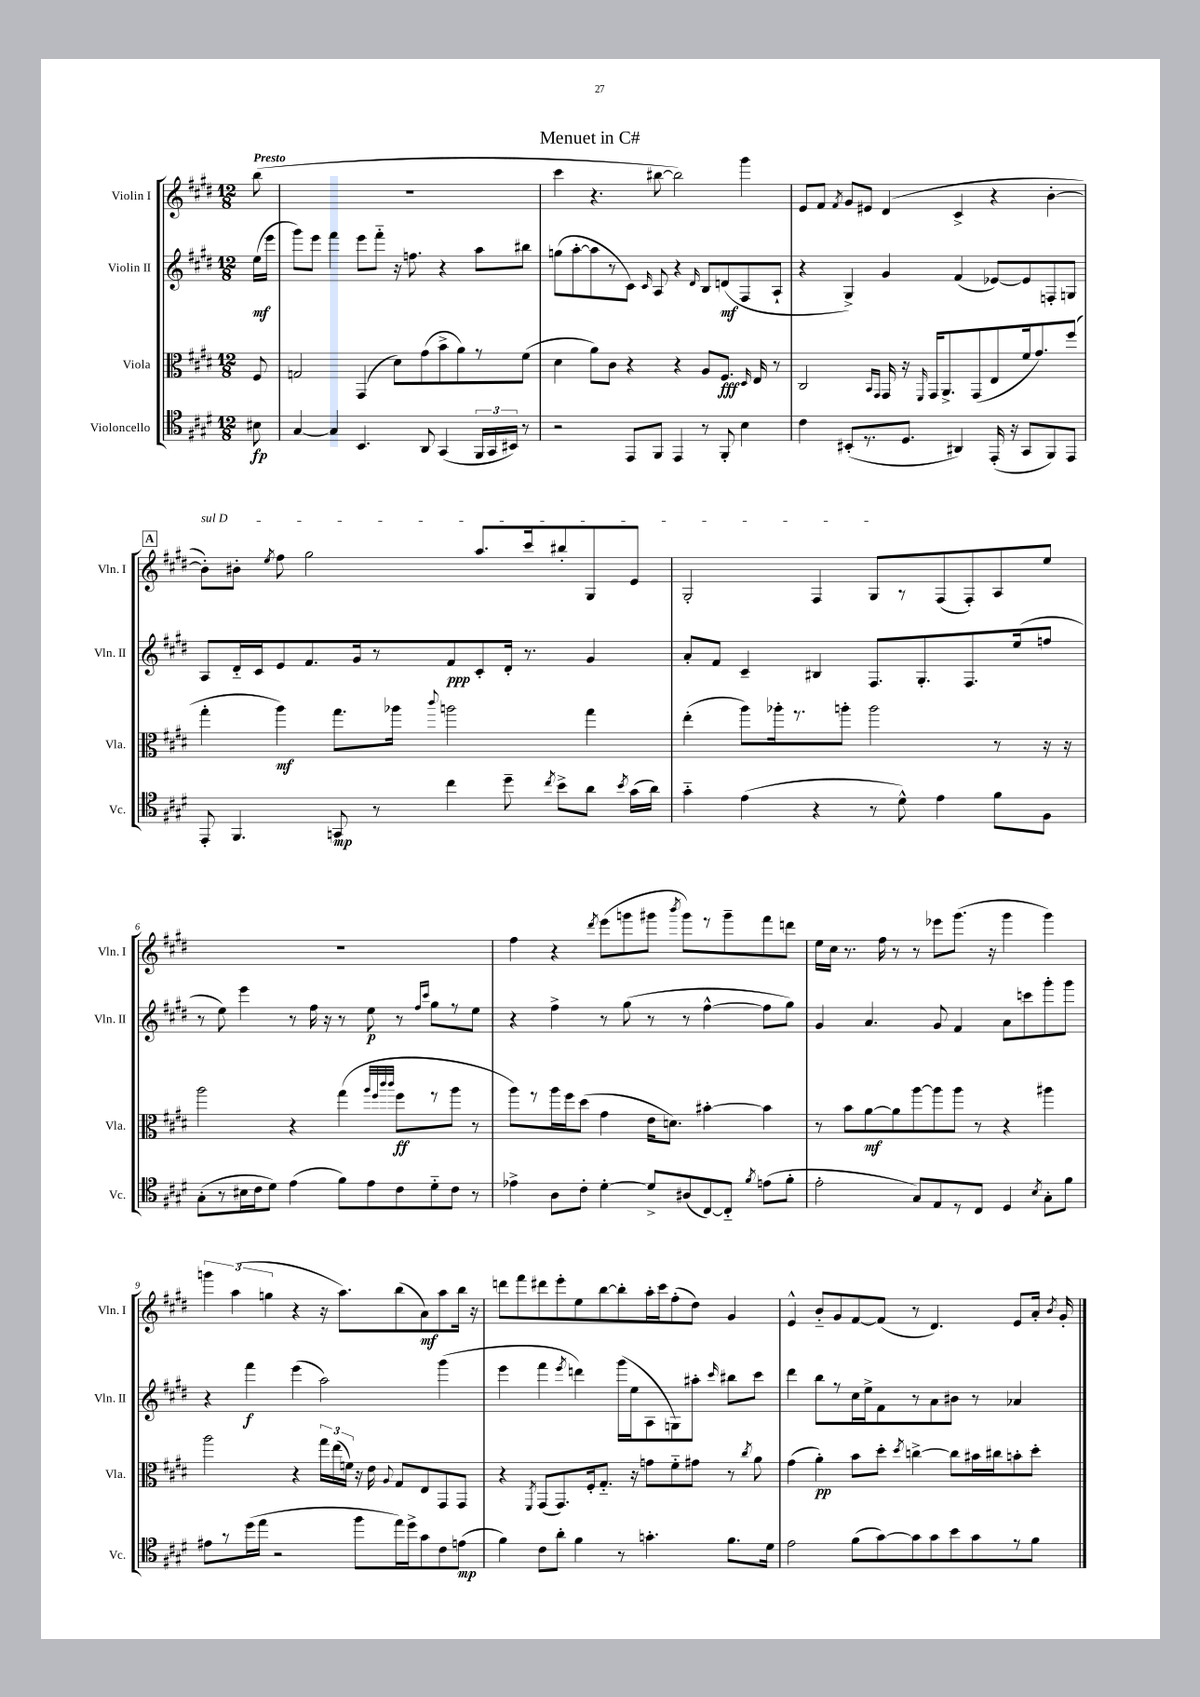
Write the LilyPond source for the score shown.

\header { title = "Menuet in C#" }
<<
\new StaffGroup <<
\new Staff = "s0" \with { instrumentName = "Violin I" shortInstrumentName = "Vln. I" } {
    \clef treble \key e \major \numericTimeSignature \time 12/8 \partial 8 \tempo "Presto"
    \autoBeamOff b''8( |
    R1. |
    cis'''4 r4. bis''8~ bis''2) gis'''4 |
    e'8[ fis'8] \acciaccatura { fis'8 } gis'8[ eis'8] dis'4( cis'4-> r4 b'4~-. |
    \mark \markup { \box "A" } \once \override TextSpanner.bound-details.left.text = \markup { \italic "sul D" } b'8[-.\startTextSpan) bis'8]-. \acciaccatura { e''8 } fis''8 gis''2 a''8.[ cis'''16 bis''8-. gis8 e'8] |
    gis2-. fis4 gis8[\stopTextSpan r8 fis8( fis8-.) a8 e''8] |
    R1. |
    fis''4 r4 \acciaccatura { dis'''8 } e'''8[( g'''8 gis'''8] \acciaccatura { b'''8 } gis'''8[) r8 gis'''8-- fis'''8 d'''8] |
    e''16[ cis''16] r8. fis''16 r8 r8 ees'''8[ gis'''8.]( r16 gis'''4 gis'''4) |
    \tuplet 3/2 { g'''4 a''4( g''4 } r4 r16 a''8.[) b''8( a'8\mf) a''8 b''16] r16 |
    d'''8[ fis'''8 dis'''8 e'''8-. e''8 b''8~ b''8-. a''16-. cis'''16 fis''8-.( dis''8]) gis'4 |
    e'4-^ b'8[-_ gis'8 fis'8~ fis'8]( r8 dis'4.) e'8[ a'16]-. \acciaccatura { b'8 } gis'16-. \bar "|." |
}
\new Staff = "s1" \with { instrumentName = "Violin II" shortInstrumentName = "Vln. II" } {
    \clef treble \key e \major \numericTimeSignature \time 12/8 \partial 8
    \autoBeamOff e''16[\mf( e'''16] |
    gis'''8[) e'''8] fis'''4 e'''8[ fis'''8]-_ r16 f''8. r4 a''8[ bis''8] |
    g''8[( a''8~-. a''8 r8 cis'8]) \grace { cis'16 } a8 r4 \grace { dis'16 } b8[ d'8\mf( fis8 a8]-! |
    r4 gis4->) gis'4 fis'4( ees'8[~) ees'8 f8-. g8] |
    \mark \markup { \box "A" } a8[ dis'16-_ cis'16 e'8 fis'8. gis'16 r8 fis'8\ppp cis'8-. dis'16]-. r8. gis'4 |
    a'8[-. fis'8] cis'4-- bis4 fis8.[ gis8.-. fis8. e''16( f''8] |
    r8 e''8) e'''4 r8 fis''16 r16 r8 e''8\p r8 \grace { fis''16[ cis'''16] } gis''8[ r8 e''8] |
    r4 fis''4-> r8 gis''8( r8 r8 fis''4~-^ fis''8[ gis''8]) |
    gis'4 a'4. gis'8 fis'4 a'8[ c'''8 gis'''8-. gis'''8] |
    r4 fis'''4\f e'''4( a''2) gis'''4( |
    e'''4 fis'''4 \acciaccatura { e'''8 } d'''4) gis'''16[( e''16 a8 g8) ais''8]-. \grace { cis'''16 } bis''8[ cis'''8] |
    dis'''4 b''8[ r8 cis''16 e''16-> fis'8 r8 a'8 bis'8] r8 aes'4 \bar "|." |
}
\new Staff = "s2" \with { instrumentName = "Viola" shortInstrumentName = "Vla." } {
    \clef alto \key e \major \numericTimeSignature \time 12/8 \partial 8
    \autoBeamOff fis8 |
    g2 gis,4( dis'8[) gis'8( b'8-> a'8) r8 fis'8]( |
    dis'4 a'8[) cis'8] r4 r4 a8[ fis8.]\fff \grace { dis16 } e16 r8 |
    cis2 \grace { b,16[ gis,16] } gis,16 r16 \grace { fis,16 } gis,16[ a,8.-> gis,8( e8 fis'16 gis'8.) fis''8]( |
    \mark \markup { \box "A" } gis''4-. a''4\mf) gis''8.[ aes''16] \appoggiatura { cis'''8 } a''2 gis''4 |
    e''4-.( a''8[) aes''16-. r8. a''8]-. a''2 r8 r16 r16 |
    a''2 r4 gis''4( \grace { a''32[ fis''32 cis'''32 cis'''32] } fis''8[\ff r8 a''8] r8 |
    a''8[) r8 a''16 fis''16 dis''8]( gis'4 e'16[ d'8.]) bis'4~-. bis'4 |
    r8 b'8[ a'8~\mf a'8 a''8~ a''8 a''8] r8 r4 ais''4 |
    a''2 r4 \tuplet 3/2 { gis''16[ e''16( f'16]) } r16 e'16 \appoggiatura { a8 } gis8[ e8 gis,8 gis,8] |
    r4 \acciaccatura { fis,8 } gis,8[( gis,8.) fis16-. gis8.]-_ r16 g'8[ fis'8-_ gis'8] r8 \acciaccatura { cis''8 } a'8 |
    gis'4( a'4-.\pp) b'8[ dis''8]-. \acciaccatura { dis''8 } c''4~-> c''8[ bis'16 cis''16 b'8-. dis''8]-. \bar "|." |
}
\new Staff = "s3" \with { instrumentName = "Violoncello" shortInstrumentName = "Vc." } {
    \clef tenor \key e \major \numericTimeSignature \time 12/8 \partial 8
    \autoBeamOff bis8\fp |
    gis4~ gis4 b,4. a,8 gis,4( \tuplet 3/2 { fis,16[ gis,16 bis,16]) } r8 |
    r2 e,8[ fis,8] e,4 r8 fis,8-. b4 |
    cis'4 bis,8[-.( r8. dis8.] ais,4) e,16-.( r16 gis,8[ fis,8) e,8] |
    \mark \markup { \box "A" } e,8-. fis,4. g,8\mp r8 cis''4 dis''8-- \acciaccatura { cis''8 } b'8[-> a'8] \acciaccatura { b'8 } gis'16[( a'16]) |
    gis'4-_ e'4( r4 r8 dis'8-^) e'4 fis'8[ fis8] |
    gis8[-.( r8 bis16 cis'16 dis'8]) e'4( fis'8[) e'8 cis'8 dis'8-_ cis'8] r8 |
    ees'4-> a8[ cis'8]-. dis'4~-. dis'8[-> ais8( cis8~) cis8]-_ \acciaccatura { fis'8 } e'8[( fis'8]-. |
    e'2-. gis8[) e8 r8 cis8] dis4 \acciaccatura { b8 } gis8[-. fis'8] |
    eis'8[ r8 dis''16( e''16] r2 fis''8[ e''16) dis''16-> gis'8 cis'8 e'8]\mp( |
    fis'4) cis'8[ a'8]-. fis'4 r8 g'4.-. fis'8.[ dis'16] |
    e'2 fis'8[( gis'8~) gis'8 gis'8 b'8 gis'8 r8 fis'8] \bar "|." |
}
>>
>>
